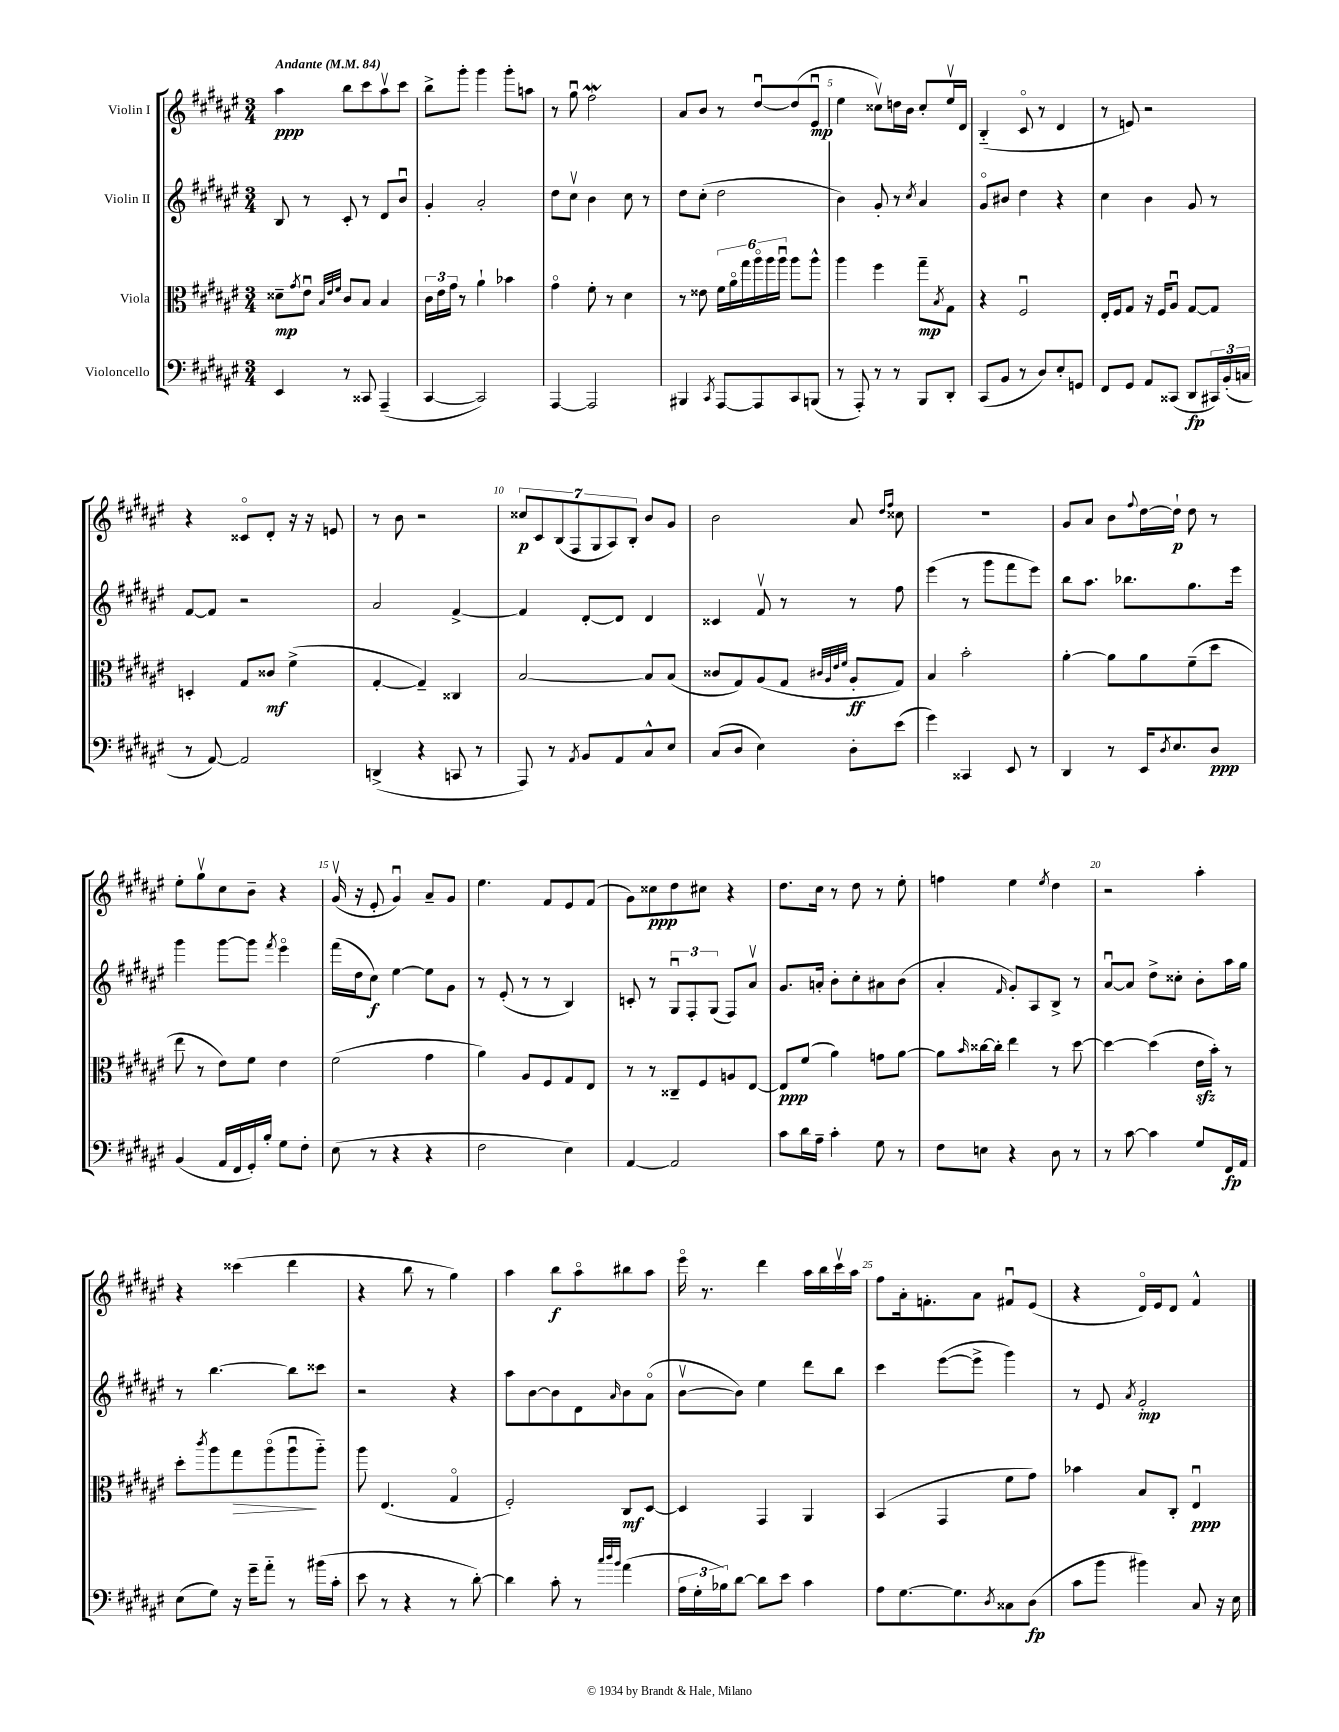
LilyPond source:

<<
\new StaffGroup <<
\new Staff = "s0" \with { instrumentName = "Violin I" } {
    \clef treble \key fis \major \numericTimeSignature \time 3/4 \tempo "Andante" 4 = 84
    ais''4\ppp b''8 cis'''8 ais''8\upbow cis'''8 |
    b''8-> gis'''8-. gis'''4 gis'''8-. a''8 |
    r8 gis''8\downbow fis''2\mordent |
    ais'8 b'8 r8 dis''8~\downbow dis''8( eis'8\downbow\mp |
    eis''4 cisis''8\upbow) d''16 b'16 cisis''8-. eis''16\upbow dis'16 |
    b4-_( cis'8\flageolet r8 dis'4 |
    r8 e'8) r2 |
    r4 cisis'8\flageolet dis'8-. r16 r16 e'8 |
    r8 b'8 r2 |
    \tuplet 7/4 { cisis''8\p cis'8 b8( fis8 gis8 ais8) b8-. } b'8 gis'8 |
    b'2 ais'8 \grace { dis''16 fis''16 } cisis''8 |
    R2. |
    gis'8 ais'8 b'8 \appoggiatura { fis''8 } dis''16~ dis''16-!\p dis''8 r8 |
    eis''8-. gis''8\upbow cis''8 b'8-- r4 |
    gis'16\upbow( r16 eis'8-. gis'4\downbow) ais'8-- gis'8 |
    eis''4. fis'8 eis'8 fis'8( |
    gis'8) cisis''8\ppp dis''8 cis''8 r4 |
    dis''8. cis''16 r8 dis''8 r8 eis''8-. |
    f''4 eis''4 \acciaccatura { eis''8 } dis''4 |
    r2 ais''4-. |
    r4 cisis'''4( dis'''4 |
    r4 b''8 r8 gis''4) |
    ais''4 b''8\f ais''8\flageolet bis''8 ais''8 |
    eis'''16\flageolet r8. dis'''4 ais''16 b''16 cis'''16\upbow ais''16 |
    fis''8 ais'16-. f'8.-. ais'8 fis'8\downbow eis'8( |
    r4 dis'16\flageolet) eis'16 dis'8 fis'4-^ \bar "|." |
}
\new Staff = "s1" \with { instrumentName = "Violin II" } {
    \clef treble \key fis \major \numericTimeSignature \time 3/4
    b8 r8 cis'8-. r8 dis'8 b'8\downbow |
    gis'4-. ais'2-. |
    dis''8 cis''8\upbow b'4 cis''8 r8 |
    dis''8 cis''8-.( dis''2 |
    b'4) gis'8-. r8 \acciaccatura { cis''8 } ais'4 |
    gis'8\flageolet bis'8 dis''4 r4 |
    cis''4 b'4 gis'8 r8 |
    fis'8~ fis'8 r2 |
    ais'2 fis'4~-> |
    fis'4 dis'8~-. dis'8 dis'4 |
    cisis'4 fis'8\upbow r8 r8 fis''8 |
    eis'''4( r8 gis'''8 fis'''8 eis'''8) |
    b''8 ais''8. bes''8. gis''8. eis'''16 |
    gis'''4 gis'''8~ gis'''8 \acciaccatura { fis'''8 } eis'''4\flageolet |
    fis'''16( dis''16 cis''8\f) eis''4~ eis''8 gis'8 |
    r8 eis'8-.( r8 r8 b4) |
    c'8-. r8 \tuplet 3/2 { gis8\downbow fis8-. gis8( } fis8) ais'8\upbow |
    gis'8. a'16-. b'8-. cis''8-. ais'8 b'8( |
    ais'4-. \grace { fis'16 } gis'8-.) ais8 b8-> r8 |
    ais'8~\downbow ais'8 dis''8-> cisis''8-. b'8-. ais''16 gis''16 |
    r8 b''4.~ b''8 cisis'''8 |
    r2 r4 |
    ais''8 b'8~ b'8 dis'8 \grace { ais'16 } b'8 ais'8\flageolet( |
    b'8~\upbow b'8) eis''4 dis'''8 b''8 |
    cis'''4 eis'''8~( eis'''8-> gis'''4) |
    r8 eis'8 \acciaccatura { ais'8 } fis'2-.\mp \bar "|." |
}
\new Staff = "s2" \with { instrumentName = "Viola" } {
    \clef alto \key fis \major \numericTimeSignature \time 3/4
    disis'8--\mp \acciaccatura { gis'8 } eis'8\downbow \grace { b32 eis'32 fis'32 } cis'8 b8 b4 |
    \tuplet 3/2 { cis'16 eis'16 gis'16 } r8 ais'4-! bes'4 |
    gis'4\flageolet fis'8-. r8 dis'4 |
    r8 eisis'8 \tuplet 6/4 { fis'16 ais'16\flageolet gis''16 ais''16\flageolet ais''16 ais''16\downbow } ais''8 ais''8-^ |
    ais''4 fis''4 gis''8--\mp \acciaccatura { b8 } gis8 |
    r4 fis2\downbow |
    eis16-. fis16 gis8 r16 fis16 ais8\downbow gis8~ gis8 |
    d4-. gis8 cisis'8\mf fis'4->( |
    gis4~-. gis4--) cisis4 |
    b2~ b8 b8( |
    cisis'8 gis8) ais8( gis8 \grace { cis'32 ais32 eis'32 fis'32 } ais8-.\ff gis8) |
    b4 b'2-. |
    ais'4~-. ais'8 ais'8 fis'8--( dis''8 |
    eis''8 r8 eis'8) fis'8 eis'4 |
    fis'2( gis'4 |
    ais'4) ais8 fis8 gis8 eis8 |
    r8 r8 cisis8-- fis8 a8 eis8~ |
    eis8\ppp fis'8( ais'4) g'8 ais'8~ |
    ais'8 \grace { b'16 } cisis''16~ cisis''16-. eis''4 r8 dis''8~ |
    dis''4~ dis''4( eis'16\sfz b'16-.) r8 |
    dis''8-. \acciaccatura { cis'''8 } ais''8 gis''8\> ais''8\flageolet( ais''8\downbow\! ais''8-_) |
    ais''8 eis4.( gis4\flageolet |
    fis2-.) cis8\mf dis8~ |
    dis4 gis,4 ais,4 |
    b,4( gis,4 fis'8 gis'8) |
    bes'4 b8 cis8-. eis4\downbow\ppp \bar "|." |
}
\new Staff = "s3" \with { instrumentName = "Violoncello" } {
    \clef bass \key fis \major \numericTimeSignature \time 3/4
    eis,4 r8 cisis,8 ais,,4--( |
    cis,4~ cis,2) |
    ais,,4~ ais,,2 |
    bis,,4 \acciaccatura { cis,8 } ais,,8~ ais,,8 cis,8 b,,8( |
    r8 ais,,8-.) r8 r8 b,,8 dis,8-. |
    cis,8( b,8 r8 dis8) eis8-. g,8 |
    fis,8 gis,8 ais,8 cisis,8( dis,8\fp \tuplet 3/2 { cis,16) b,16-.( c16 } |
    r8 ais,8~) ais,2 |
    d,4->( r4 c,8 r8 |
    ais,,8) r8 \acciaccatura { ais,8 } b,8 ais,8 cis8-^ eis8 |
    cis8( dis8 eis4) dis8-. eis'8( |
    gis'4) cisis,4 eis,8 r8 |
    dis,4 r8 eis,16 \acciaccatura { dis8 } eis8. dis8\ppp |
    b,4( ais,16 fis,16 gis,16-.) b16-. gis8 fis8-. |
    eis8( r8 r4 r4 |
    fis2 eis4) |
    ais,4~ ais,2 |
    cis'8 dis'16 ais16-- cis'4-. gis8 r8 |
    fis8 e8 r4 dis8 r8 |
    r8 cis'8~ cis'4 gis8 fis,16\fp ais,16 |
    eis8( gis8) r16 gis'16-- ais'8-_ r8 bis'16( cis'16-. |
    eis'8 r8 r4 r8 dis'8~-.) |
    dis'4 cis'8-. r8 \grace { cis''32 dis''32 b'32 } ais'4( |
    \tuplet 3/2 { ais16 gis16-. bes16) } dis'8~ dis'8 eis'8 cis'4 |
    ais8 gis8.~ gis8. \acciaccatura { dis8 } cisis8 dis8\fp( |
    cis'8 b'8 bis'4) cis8 r16 eis16 \bar "|." |
}
>>
>>
\layout { \context { \Score \override BarNumber.break-visibility = ##(#f #t #t) barNumberVisibility = #(every-nth-bar-number-visible 5) } }
